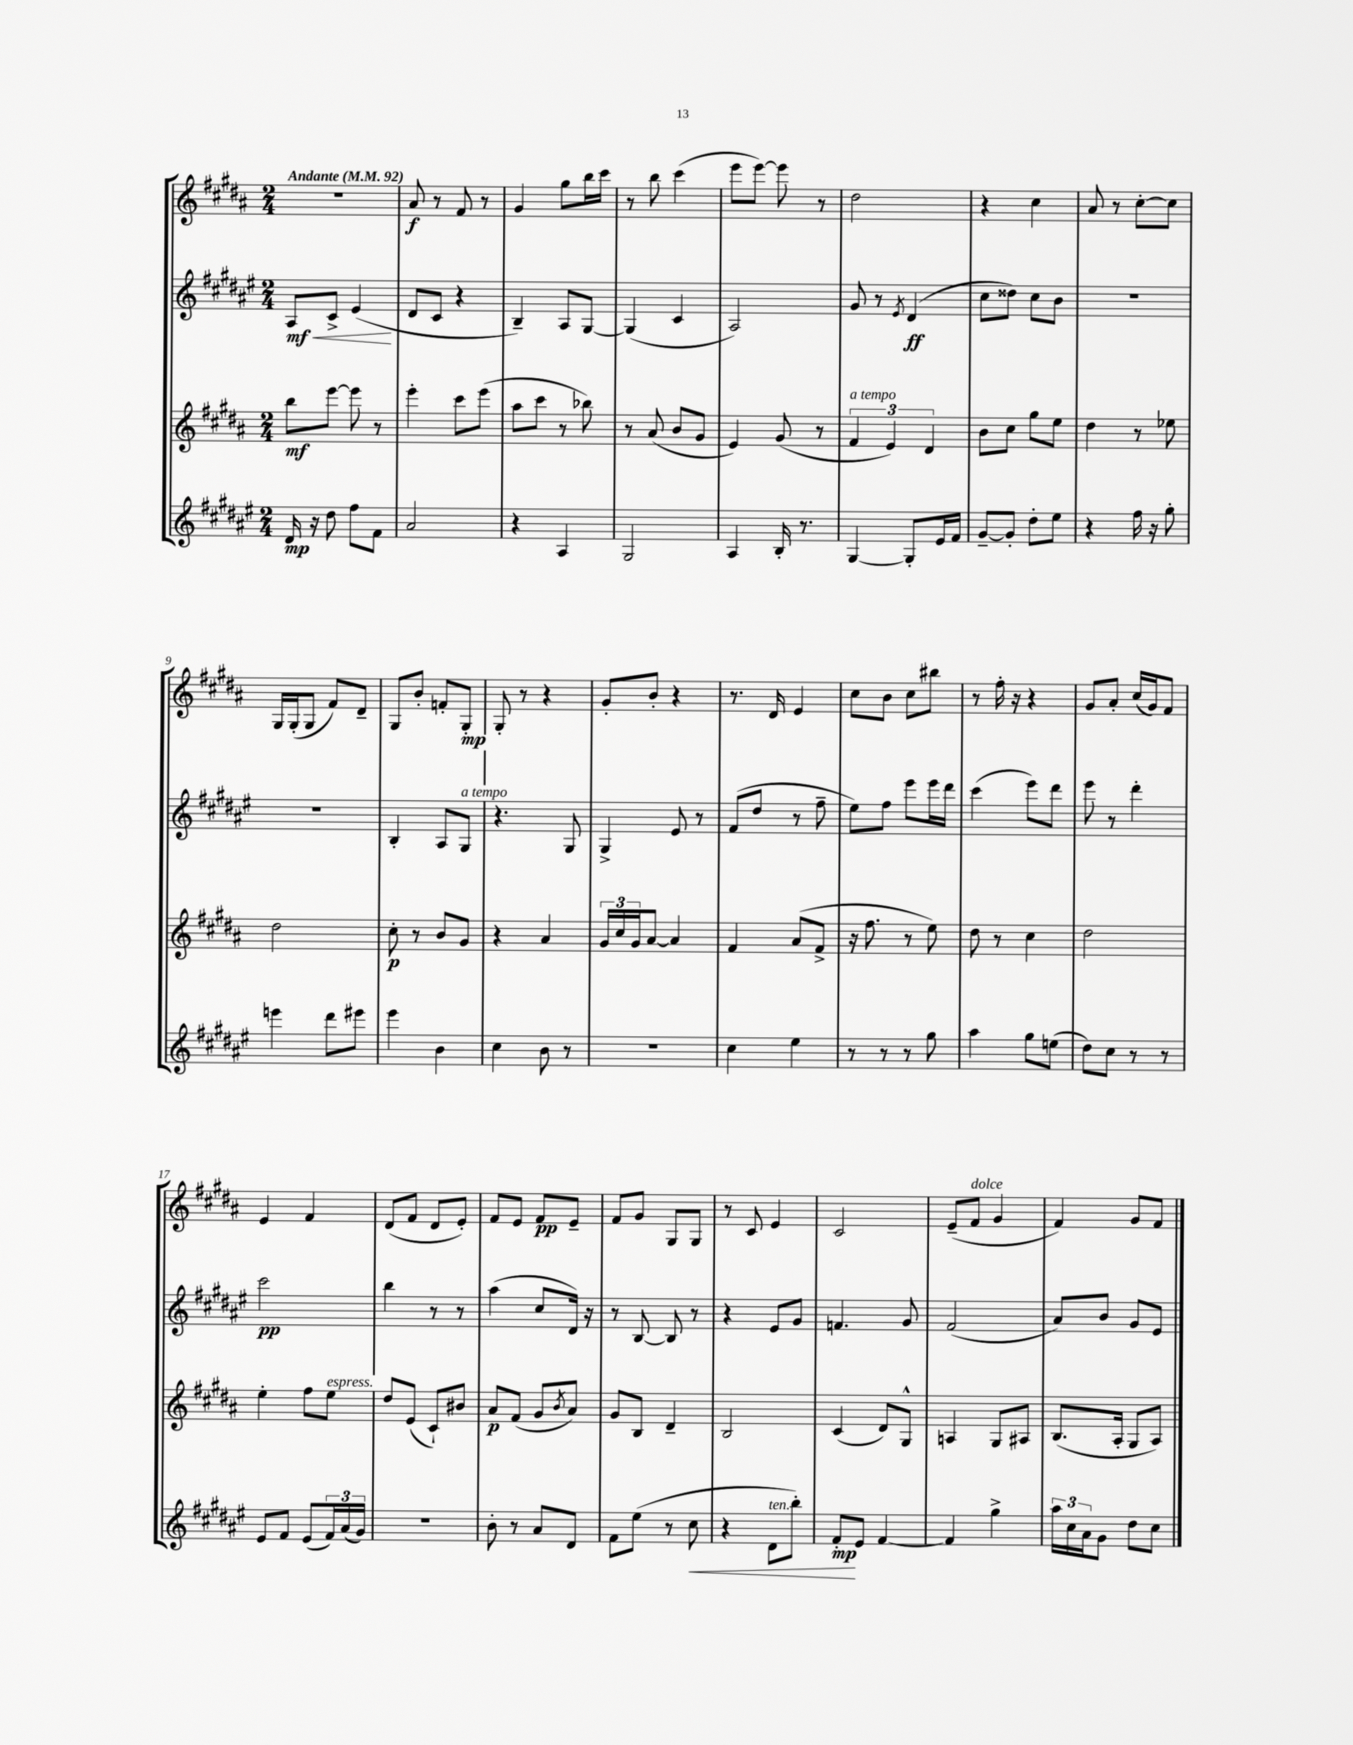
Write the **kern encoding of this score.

**kern	**kern	**kern	**kern
*staff4	*staff3	*staff2	*staff1
*clefG2	*clefG2	*clefG2	*clefG2
*k[f#c#g#d#a#e#]	*k[f#c#g#d#a#]	*k[f#c#g#d#a#e#]	*k[f#c#g#d#a#]
*M2/4	*M2/4	*M2/4	*M2/4
*MM92	*MM92	*MM92	*MM92
16d#	8bb	8A#	2r
16r	.	.	.
8dd#	[8eee	8c#^	.
8ff#	8eee]	(4e#	.
8f#	8r	.	.
=	=	=	=
2a#	4eee'	8d#	8a#
.	.	8c#	8r
.	8ccc#	4r	8f#
.	(8eee	.	8r
=	=	=	=
4r	8aa#	4B~)	4g#
.	8ccc#	.	.
4A#	8r	8A#	8gg#
.	8bb-)	[8G#	16bb
.	.	.	16ccc#
=	=	=	=
2G#	8r	(4G#]	8r
.	(8a#	.	8bb
.	8b	4c#	(4ccc#
.	8g#	.	.
=	=	=	=
4A#	4e)	2A#)	8eee
.	.	.	[8eee)
16B'	(8g#	.	8eee]
8.r	.	.	.
.	8r	.	8r
=	=	=	=
[4G#	6f#	8g#	2dd#
.	.	8r	.
.	6e)	.	.
.	.	8qe#	.
8G#']	.	(4d#	.
.	6d#	.	.
16e#	.	.	.
16f#	.	.	.
=	=	=	=
[8g#~	8b	8cc#	4r
8g#']	8cc#	8dd##)	.
8dd#'	8gg#	8cc#	4cc#
8ee#	8ee	8b	.
=	=	=	=
4r	4dd#	2r	8a#
.	.	.	8r
16ff#	8r	.	[8cc#'
16r	.	.	.
8gg#'	8ee-	.	8cc#]
=	=	=	=
4eee	2dd#	2r	16G#
.	.	.	(16G#'
.	.	.	8G#
8ddd#	.	.	8f#)
8eee#	.	.	8d#~
=	=	=	=
4eee#	8cc#'	4B'	8G#
.	8r	.	8b'
4b	8b	8A#	8f'
.	8g#	8G#	8G#'
=	=	=	=
4cc#	4r	4.r	8G#'
.	.	.	8r
8b	4a#	.	4r
8r	.	8G#	.
=	=	=	=
2r	24g#	4G#^	8g#'
.	24cc#	.	.
.	24g#	.	.
.	[8a#	.	8b'
.	4a#]	8e#	4r
.	.	8r	.
=	=	=	=
4cc#	4f#	(8f#	8.r
.	.	8dd#	.
.	.	.	16d#
4ee#	(8a#	8r	4e
.	8f#^	8ff#~	.
=	=	=	=
8r	16r	8ee#)	8cc#
.	8.ff#	.	.
8r	.	8ff#	8b
8r	8r	8eee#	8cc#
8gg#	8ee)	16eee#	8bb#
.	.	16ddd#	.
=	=	=	=
4aa#	8dd#	(4ccc#	8r
.	8r	.	16ff#'
.	.	.	16r
8gg#	4cc#	8eee#)	4r
(8ee	.	8ddd#	.
=	=	=	=
8dd#)	2dd#	8eee#	8g#
8cc#	.	8r	8a#'
8r	.	4ddd#'	(16cc#
.	.	.	16g#)
8r	.	.	8f#
=	=	=	=
8e#	4ee'	2ccc#	4e
8f#	.	.	.
(8e#	8ff#	.	4f#
24f#)	8ee	.	.
(24a#	.	.	.
24g#)	.	.	.
=	=	=	=
2r	8dd#	4bb	(8d#
.	(8e	.	8f#
.	8c#`)	8r	8d#
.	8b#	8r	8e')
=	=	=	=
8b'	8a#	(4aa#	8f#
8r	(8f#	.	8e
8a#	8g#	8cc#	8f#
.	8qb	.	.
8d#	8a#)	16d#)	8e~
.	.	16r	.
=	=	=	=
8f#	8g#	8r	8f#
(8ee#	8B	[8B	8g#
8r	4d#~	8B]	8G#
8cc#	.	8r	8G#
=	=	=	=
4r	2B	4r	8r
.	.	.	8c#
8d#	.	8e#	4e
8bb')	.	8g#	.
=	=	=	=
8f#'	(4c#	4.f	2c#
8e#	.	.	.
[4f#	8d#)	.	.
.	8G#^^	8g#	.
=	=	=	=
4f#]	4A	(2f#	(8e~
.	.	.	8f#
4gg#^	8G#	.	4g#
.	8A#	.	.
=	=	=	=
24aa#	(8.B	8a#)	4f#)
24cc#	.	.	.
24a#	.	.	.
8g#	.	8b	.
.	16A#'	.	.
8dd#	8G#	8g#	8g#
8cc#	8A#)	8e#	8f#
==	==	==	==
*-	*-	*-	*-
